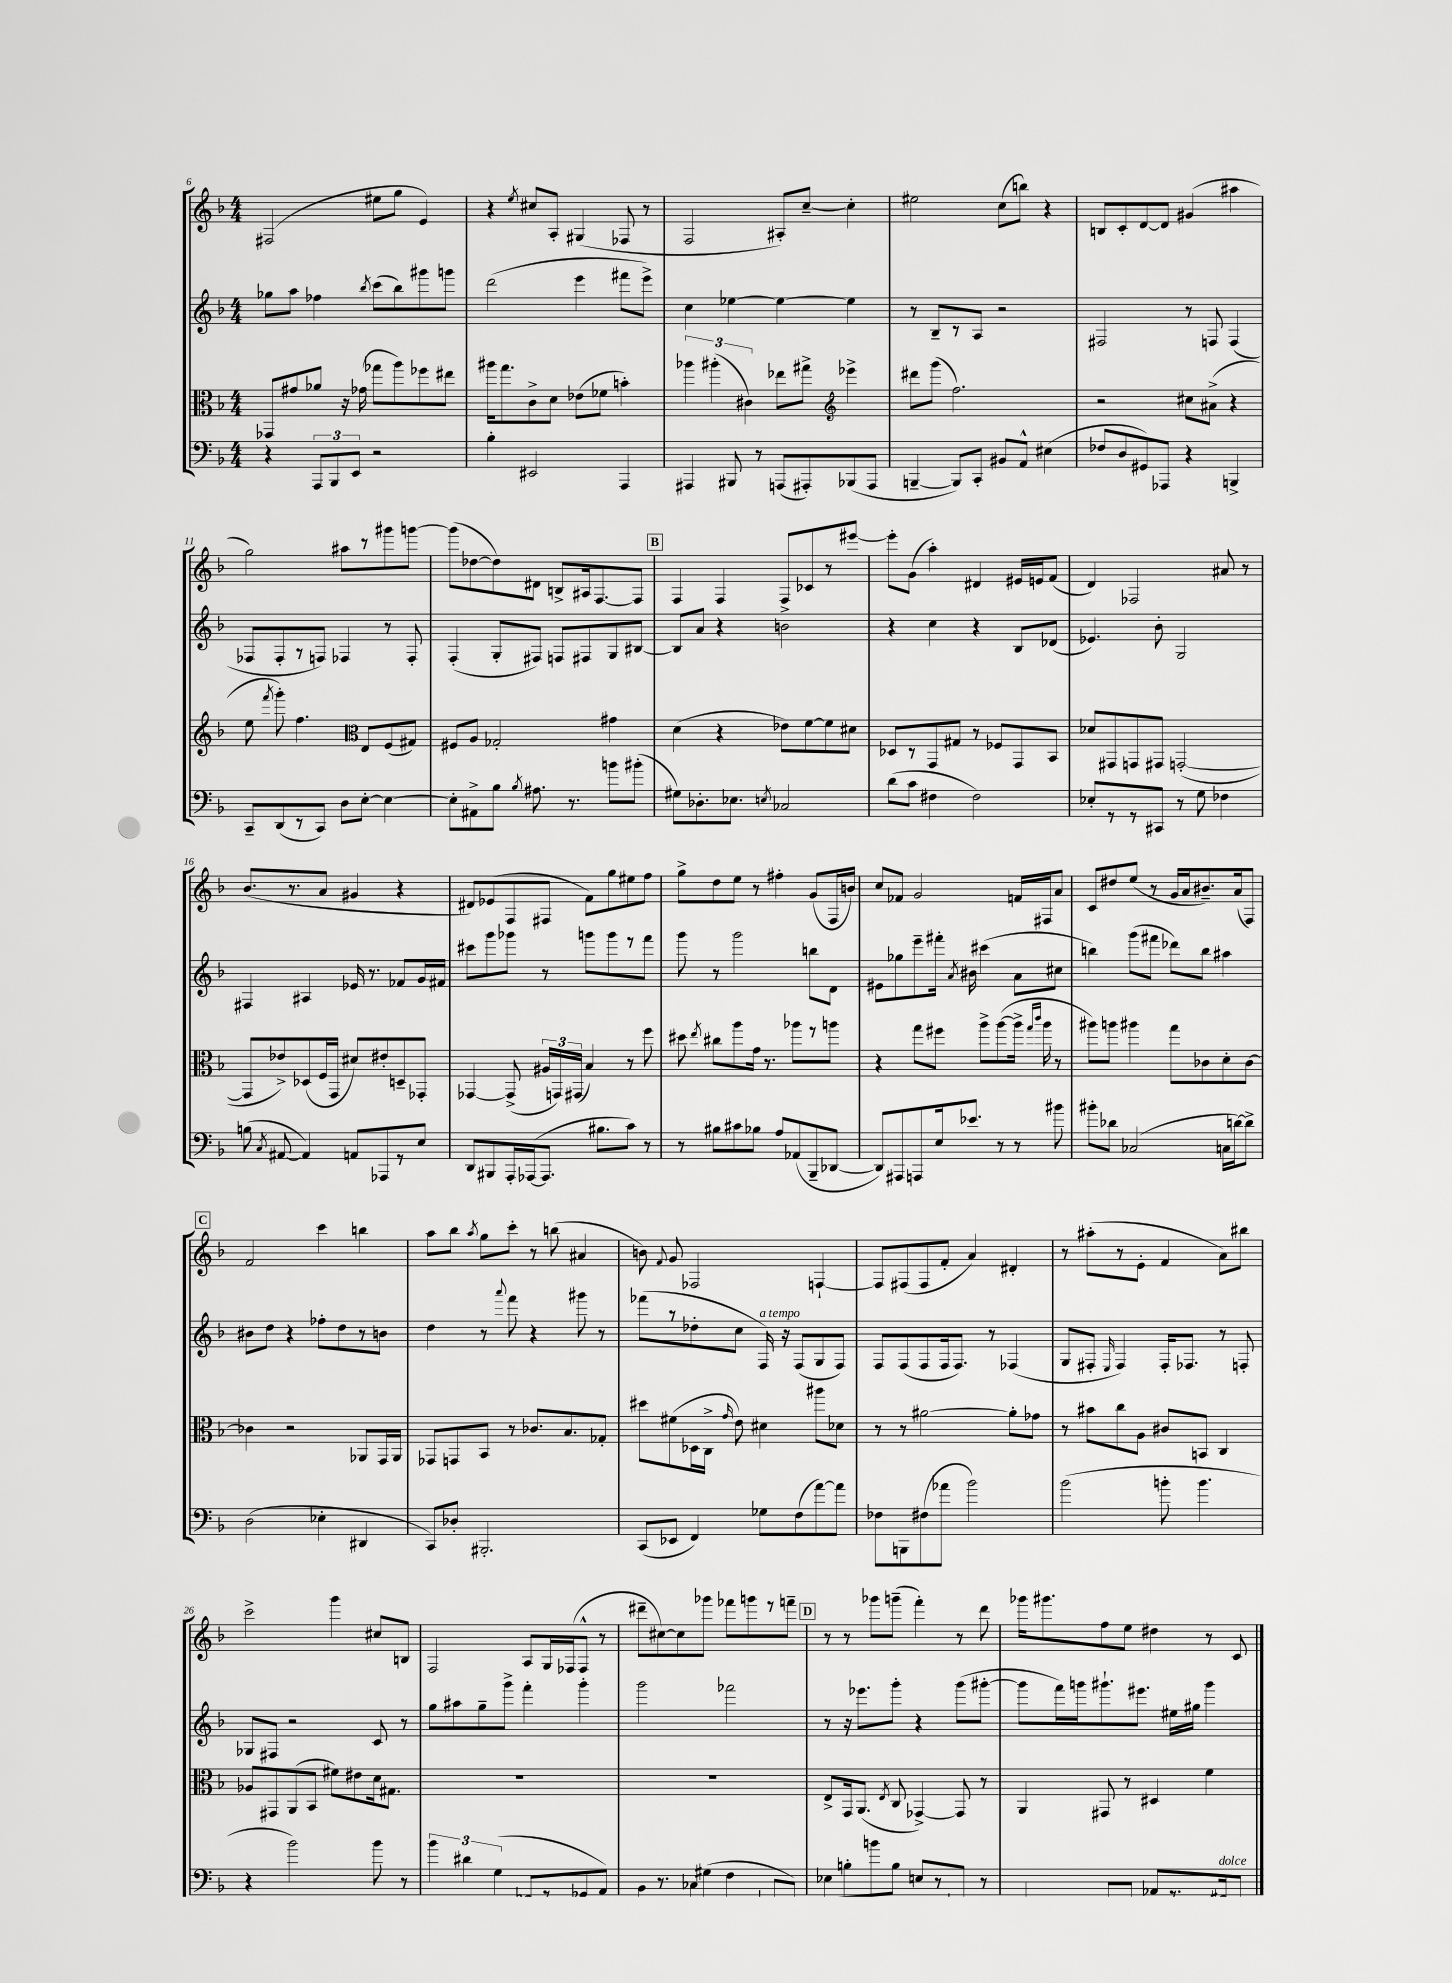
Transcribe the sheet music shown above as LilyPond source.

<<
\new StaffGroup <<
\new Staff = "s0" {
    \clef treble \key f \major \numericTimeSignature \time 4/4
    \autoBeamOff fis2( eis''8[ g''8] e'4) |
    r4 \acciaccatura { e''8 } cis''8[ a8]-. gis4( fes8 r8 |
    f2 ais8[-.) c''8]~-- c''4-. |
    eis''2 c''8[( b''8]) r4 |
    b8[ c'8-. d'8~ d'8] gis'4( ais''4 |
    g''2) ais''8[ r8 gis'''8 g'''8]~ |
    g'''8[( des''8~ des''8) dis'8] b8[-> ais16 f8.~ f8] |
    \mark \markup { \box "B" } f4 f4 f8[-> ces'8 r8 eis'''8]~ |
    eis'''8[-. g'8]( a''4-.) dis'4 eis'16[ e'16 f'8]( |
    d'4) fes2 ais'8 r8 |
    bes'8.[( r8. a'8] gis'4 r4 |
    dis'8[) ees'8( f8 fis8] f'8[) g''8 eis''8 f''8] |
    g''8[-> d''8 e''8] r8 fis''4-. g'8[( f16 b'16]) |
    c''8[ fes'8] g'2 f'16[ fis16 a'8] |
    c'8[ dis''8 e''8]( r8 g'16[ a'16 bis'8.--) a'16( f8]) |
    \mark \markup { \box "C" } f'2 c'''4 b''4 |
    a''8[ bes''8] \acciaccatura { a''8 } g''8[ c'''8]-. r8 b''8( ais'4 |
    b'8) \appoggiatura { f'8 } g'8 fes2 f4~-! |
    f8[ fis8( fis8 f'8]-. a'4) dis'4-. |
    r8 ais''8[-.( r8 e'8]-. f'4 a'8[) bis''8] |
    c'''2-> g'''4 cis''8[ b8] |
    f2 a8[ g16 fes16( fes8]-^ r8 |
    dis'''8[-- cis''8~) cis''8 ges'''8] fes'''8[ g'''8 r8 f'''8]-- |
    \mark \markup { \box "D" } r8 r8 ges'''8[ g'''8]--( f'''4-.) r8 d'''8 |
    ges'''16[ gis'''8. f''8 e''8] dis''4 r8 c'8 \bar "|." |
}
\new Staff = "s1" {
    \clef treble \key f \major \numericTimeSignature \time 4/4
    \autoBeamOff ges''8[ a''8] fes''4 \acciaccatura { bes''8 } c'''8[( bes''8) gis'''8 g'''8] |
    d'''2( e'''4 fis'''8[ e'''8]->) |
    c''4 ees''4~ ees''4~ ees''4 |
    r8 bes8[-- r8 a8] r2 |
    fis2 r8 f8 f4( |
    fes8[ fes8-. r8 f8]) fes4 r8 fes8-. |
    f4-.( g8[-. fis8]) f8[ fis8 g8 bis8]~ |
    \mark \markup { \box "B" } bis8[ a'8] r4 b'2 |
    r4 c''4 r4 bes8[ des'8]( |
    ees'4.) bes'8-. g2 |
    fis4 ais4 ees'16 r8. fes'8[ g'16 fis'16] |
    cis'''8[ g'''8 ges'''8] r8 g'''8[ g'''8 r8 f'''8] |
    g'''8 r8 g'''2 b''8[ d'8] |
    eis'8[ ges''8 e'''8-- fis'''16]-. \acciaccatura { a'8 } bis'16 cis'''4( a'8[ cis''8] |
    b''4) g'''8[( fis'''8] des'''8[) b''8] ais''4 |
    \mark \markup { \box "C" } bis'8[ d''8] r4 fes''8[-. d''8 r8 b'8] |
    d''4 r8 \appoggiatura { a'''8 } f'''8 r4 gis'''8 r8 |
    fes'''8[( r8 des''8-. c''8] f16^\markup { \italic "a tempo" }) r16 f8[( g8 f8]) |
    f8[ f8( f8 f16 f8.]) r8 fes4( |
    g8[ fis8]-. \grace { e16 } fis4) fis16[-. fes8.] r8 f8-. |
    ges8[ fis8] r2 c'8 r8 |
    g''8[ ais''8 g''8-- g'''8]-> f'''4-. g'''4-. |
    g'''2 fes'''2 |
    \mark \markup { \box "D" } r8 r16 ees'''8.[ g'''8]-. r4 g'''8[( gis'''8]~-. |
    gis'''8[ f'''16) g'''16 gis'''8.-! eis'''8.] eis''16[ gis''16] gis'''4 \bar "|." |
}
\new Staff = "s2" {
    \clef alto \key f \major \numericTimeSignature \time 4/4
    \autoBeamOff ges,8[ gis'8 aes'8] r16 ges'16( ges''8[ a''8) fes''8 eis''8] |
    ais''16[ g''8. c'8-> d'8] ees'8[( fes'8] b'4-.) |
    \tuplet 3/2 { aes''4 ais''4-.( cis'4) } ees''8[ gis''8]-> \clef treble ees'''4-> |
    dis'''8[ g'''8]( f''2.) |
    r2 cis''8[ ais'8]->( r4 |
    e''8 \acciaccatura { f'''8 } g'''8-.) f''4. \clef alto e8[ f8( gis8]) |
    fis8[ a8] ges2-. gis'4 |
    \mark \markup { \box "B" } d'4( r4 ees'8[) f'8~ f'8 dis'8] |
    des8[ r8 g,8 gis8] r8 fes8[ g,8 bes,8] |
    des'8[ gis,8 g,8 gis,8] g,2~-.( |
    g,8[ ees'8->) des8( f16 g,16] dis'8[) eis'8-. d8-- ges,8]-. |
    ges,4~ ges,8->( \tuplet 3/2 { ais16[ g,16) gis,16]( } bes4) r8 f''8 |
    dis''8 \acciaccatura { e''8 } cis''8[ a''8 g'16] r8. aes''8[ r8 a''8] |
    r4 g''8[ fis''8] a''8[-> a''8~( a''16]-> \grace { g''16[ c'''16] } a''16 r8 |
    ais''8[) a''8] ais''4 g''8[ ces'8 d'8-. ces'8]~ |
    \mark \markup { \box "C" } ces'4 r2 aes,8[ g,16 aes,16] |
    ges,8[ g,8 bes,8] r8 ces'8.[ bes8. ges8]-. |
    dis''8[ fis'8( des16 c16]-> \grace { g'16 } e'8) dis'4 ais''8[ des'8] |
    r8 r8 ais'2~ ais'8[-. ges'8] |
    r8 bis'8[ c''8 a8] cis'8[ b,8] c4 |
    aes8[ gis,8 a,8( bes,8] fis'8[) eis'8 d'16 gis8.] |
    R1 |
    R1 |
    \mark \markup { \box "D" } e8[-> g,16 a,8.]( \acciaccatura { e8 } c8 ges,4~->) ges,8 r8 |
    a,4 gis,8 r8 dis4 f'4 \bar "|." |
}
\new Staff = "s3" {
    \clef bass \key f \major \numericTimeSignature \time 4/4
    \autoBeamOff r4 \tuplet 3/2 { a,,8[ bes,,8 e,8] } r2 |
    bes4-. eis,2 a,,4 |
    ais,,4 bis,,8 r8 a,,8[( ais,,8-.) bes,,8( ais,,8] |
    b,,4~-- b,,8[) c,8]-. bis,8[ a,8]-^ eis4( |
    fes8[ d8 gis,8) aes,,8] r4 b,,4-> |
    c,8[-- d,8( r8 c,8]) d8[ e8]~-. e4~ |
    e8[-. ais,8-> bes8] \acciaccatura { bes8 } ais8. r8. b'8[ bis'8]-.( |
    \mark \markup { \box "B" } gis8[) des8.-. ees8.] \acciaccatura { e8 } ces2 |
    d'8[( c'8] fis4 fis2) |
    ees8[-. r8 r8 cis,8] r8 g8 fes4 |
    b8( \acciaccatura { c8 } ais,8~ ais,4) a,8[ aes,,8 r8 e8] |
    d,8[ bis,,8 a,,16-. aes,,16~( aes,,8.] bis8.[ c'8]) r8 |
    r8 bis8[ cis'8 bes8] a8[ aes,8( bes,,8-- des,8]~ |
    des,8[) ais,,8 a,,8 e16 ees'8.] r8 r8 bis'8 |
    bis'8[-. des'8] ces2( c16[ d'16~) d'8]-> |
    \mark \markup { \box "C" } d2( ees4-. dis,4 |
    c,8[) des8]-. bis,,2.-. |
    c,8[( ees,8] f,4) ges8[ f8( a'8~) a'8] |
    fes8[ b,,8 fis8( aes'8] bes'2) |
    bes'2( b'8-. b'4. |
    r4 bes'2) bes'8 r8 |
    \tuplet 3/2 { bes'4 dis'4 g4( } fes,8[ r8 ges,8-- a,8]) |
    bes,8[ r8. ces16 gis8]( f4 ees,8[ d,8]) |
    \mark \markup { \box "D" } ees8[ b8-. b'8 b8] e8[ r8 des,8] r8 |
    a,,4~ a,,8[ aes,,8] aes,8[ r8. fis,16^\markup { \italic "dolce" } aes,,8] \bar "|." |
}
>>
>>
\layout { \context { \Score currentBarNumber = #6 } }
